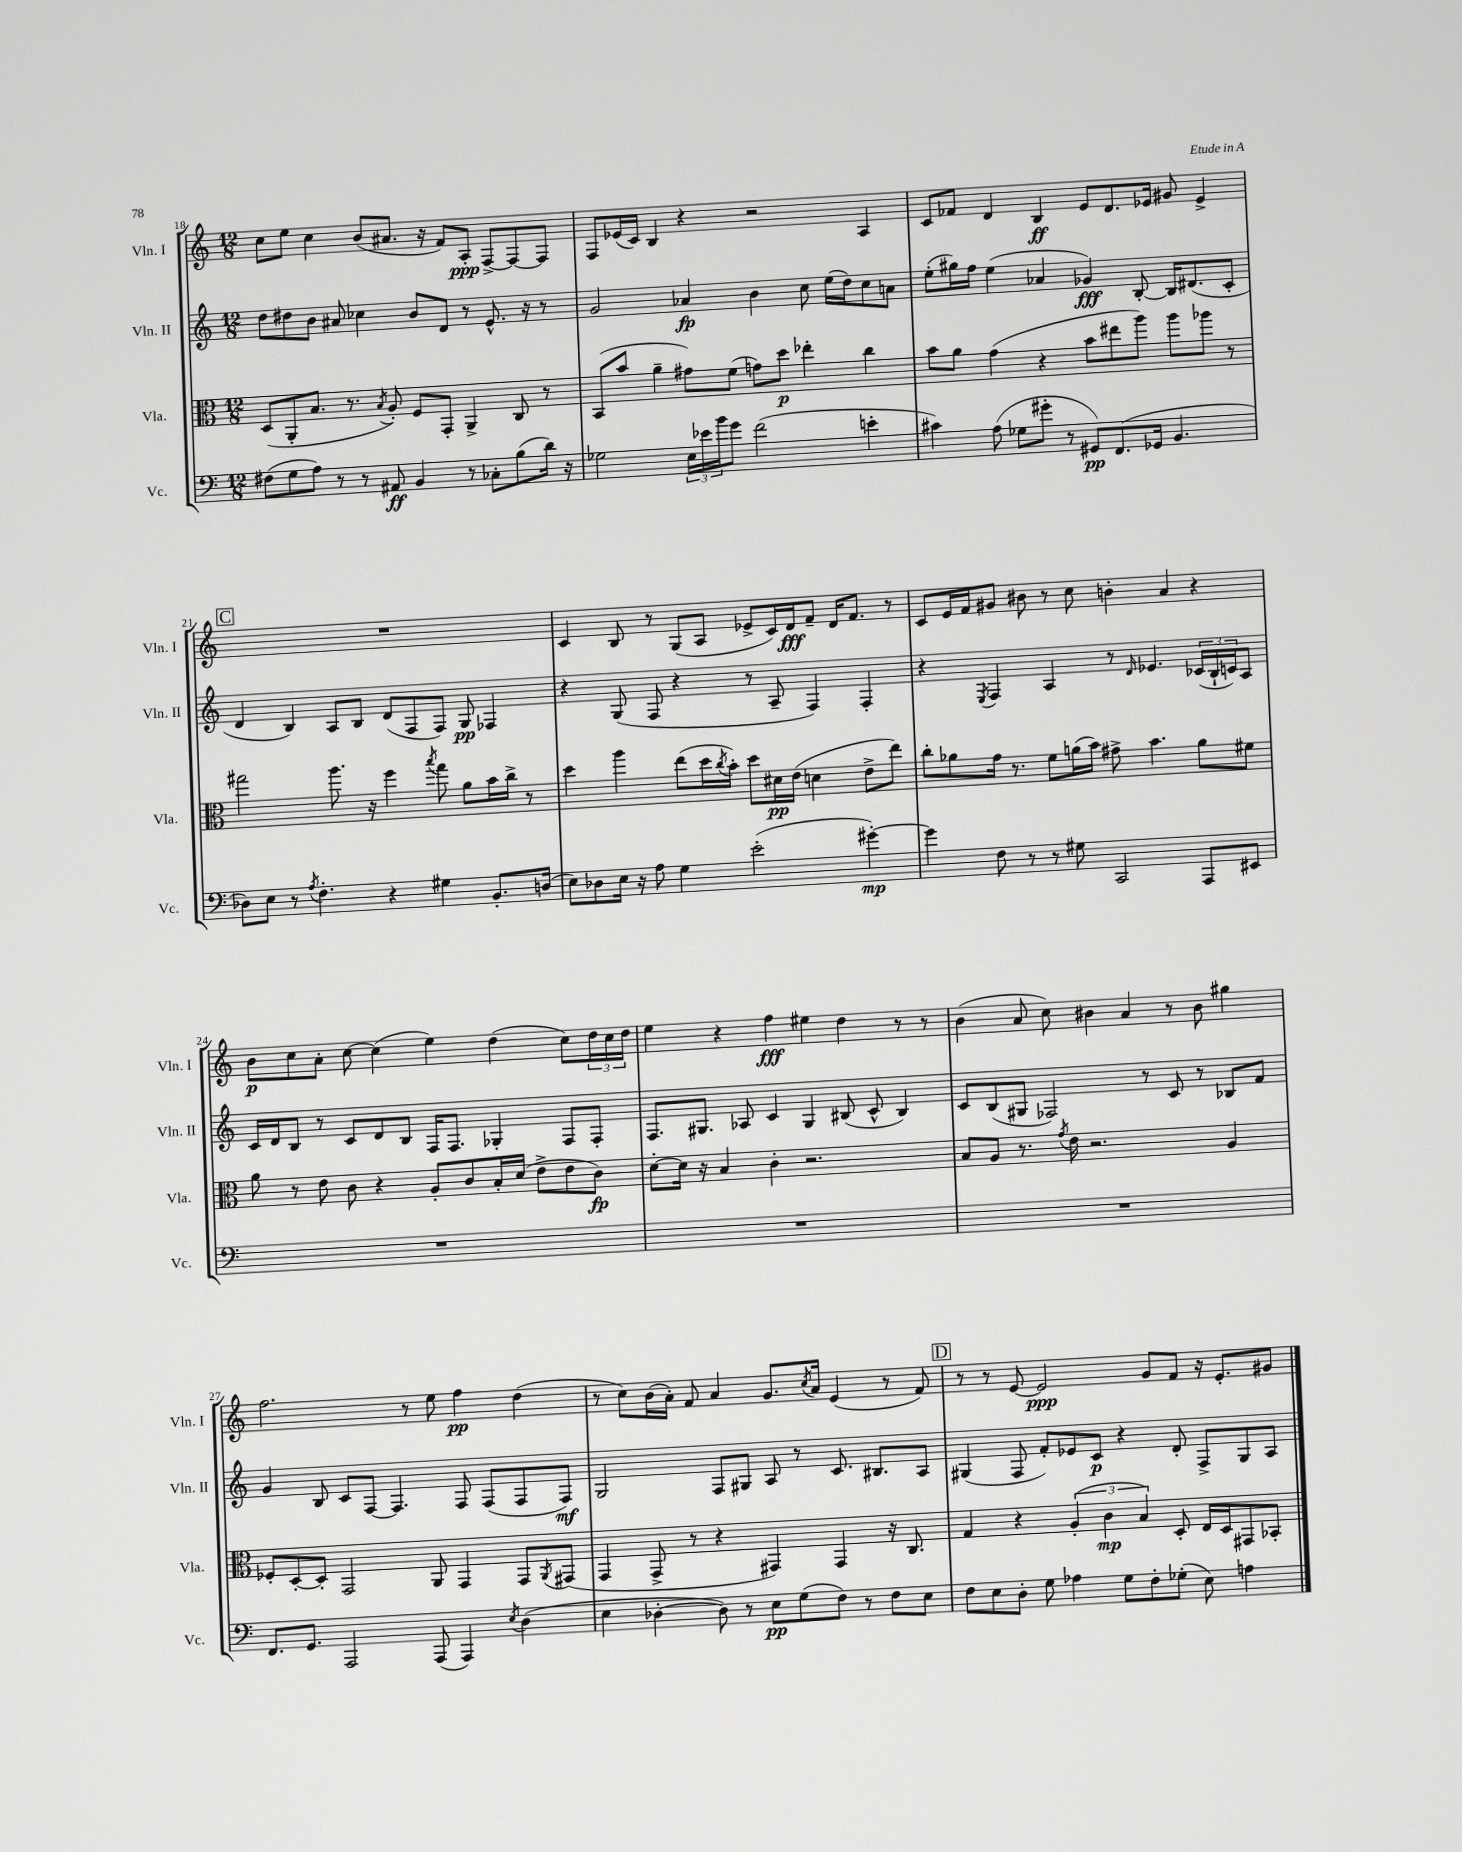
<<
\new StaffGroup <<
\new Staff = "s0" \with { instrumentName = "Vln. I" shortInstrumentName = "Vln. I" } {
    \clef treble \key c \major \numericTimeSignature \time 12/8
    c''8 e''8 c''4 b'8( ais'8. r16 f'8) a8-.\ppp f8~-> f8~ f8 |
    f8 ees'16( c'16) b4 r4 r2 a4 |
    c'8 fes'8 d'4 b4\ff e'8 d'8. ees'16 gis'8 ees'4-> |
    \mark \markup { \box "C" } R1. |
    c'4 b8 r8 g8( a8 ees'8-> c'16) d'16\fff f'8-- d'16 f'8. r8 |
    c'8 e'16 f'16 gis'8 bis'8 r8 c''8 b'4-. a'4 r4 |
    b'8\p c''8 a'8-. c''8~ c''4( e''4) d''4( c''8) \tuplet 3/2 { d''16 c''16 d''16 } |
    e''4 r4 f''4\fff eis''4 d''4 r8 r8 |
    b'4( a'8 c''8) bis'4 a'4 r8 bis'8 gis''4 |
    f''2. r8 e''8 f''4\pp d''4( |
    r8 c''8) b'16( a'16-.) f'8 a'4 g'8. \acciaccatura { c''8 } a'16 e'4( r8 f'8) |
    \mark \markup { \box "D" } r8 r8 e'8~ e'2\ppp g'8 f'8 r16 e'8.-. gis'8 \bar "|." |
}
\new Staff = "s1" \with { instrumentName = "Vln. II" shortInstrumentName = "Vln. II" } {
    \clef treble \key c \major \numericTimeSignature \time 12/8
    d''8 dis''8 b'8 ais'8 ces''4 b'8 d'8 r8 e'8.-^ r16 r8 |
    g'2 aes'4\fp b'4 c''8 e''16( d''16) c''8 a'8 |
    e''8-.( gis''16) f''16 e''4( aes'4 ges'4\fff) b8~-. b16 dis'8.( c'8-. |
    \mark \markup { \box "C" } d'4 b4) a8 b8 d'8( f8 f8) g8\pp fes4 |
    r4 g8( f8 r4 r8 a8-- f4) f4-. |
    r4 \acciaccatura { e8 } f4 a4 r8 \grace { d'16 } ees'4. \tuplet 3/2 { ces'16( b16-! c'16) } a8 |
    c'16 d'16 b8 r8 c'8 d'8 b8 f16 f8. ges4-. f8 f8-. |
    f8. gis8. aes8 c'4 gis4 bis8( c'8-^ bis4) |
    c'8 b8( gis8 fes2) r8 c'8 r8 bes8 f'8 |
    g'4 b8 c'8 f8~ f4. f8 f8( f8 f8\mf) |
    g2 f8 gis8 a8 r8 c'8. bis8. a8 |
    \mark \markup { \box "D" } gis4( f8 f'8-.) ees'8 c'8\p r4 d'8-. f8-> gis8 a8 \bar "|." |
}
\new Staff = "s2" \with { instrumentName = "Vla." shortInstrumentName = "Vla." } {
    \clef alto \key c \major \numericTimeSignature \time 12/8
    d8( a,8-. b8. r8. \acciaccatura { b8 } a8-.) f8 g,8-. a,4-> c8 r8 |
    b,8( b'8 a'4-- gis'8) f'8( g'8) d''8\p ees''4-. c''4 |
    b'8 a'8 g'4( r4 b'8 eis''8 a''8) a''8 aes''8 r8 |
    \mark \markup { \box "C" } gis''2 a''8. r16 f''4 \acciaccatura { b''8 } gis''8 a'8 b'16 c''16-> r8 |
    d''4 a''4 e''8( d''16 \acciaccatura { c''8 } b'16-.) d''8 dis'16\pp e'16( d'4 e'8-> e''8) |
    c''8-. aes'8 g'16 r8. f'8 a'16( b'16) gis'8-> b'4. a'8 fis'8 |
    a'8 r8 e'8 c'8 r4 a8-. c'8 b16-. d'16( e'8-> e'8 c'8\fp) |
    d'8~-. d'16 r16 b4 c'4-. r2. |
    b8 a8 r8. \acciaccatura { g'8 } e'16 r2. a4 |
    fes8-. d8~-. d8-. g,2 a,8 g,4 g,8 \acciaccatura { a,8 } gis,8( |
    g,4 g,8-> r8 r4 gis,4) gis,4 r16 c8. |
    \mark \markup { \box "D" } g4 r4 \tuplet 3/2 { a4-.( c'4\mp b4) } d8-. e16 d16 gis,8 bes,8-. \bar "|." |
}
\new Staff = "s3" \with { instrumentName = "Vc." shortInstrumentName = "Vc." } {
    \clef bass \key c \major \numericTimeSignature \time 12/8
    fis8( g8 a8) r8 r8 ais,8\ff b,4 r8 ces8-. b8( d'16) r16 |
    ges2 \tuplet 3/2 { e16 ees'16 b'16 } g'8 f'2( e'4-. |
    cis'4) a8( ges8 gis'8-. r8 gis,8\pp) f,8.( ges,16 b,4. |
    \mark \markup { \box "C" } des8) e8 r8 \acciaccatura { a8 } f4.-. r4 gis4 b,8.-. d16( |
    e8) des8 e16 r16 a8 g4 e'2-.( gis'4~-.\mp) |
    gis'4 f8 r8 r8 gis8 c,2 a,,8 eis,8 |
    R1. |
    R1. |
    R1. |
    f,8. g,8. a,,2 a,,8( a,,4) \acciaccatura { e8 } d4( |
    e4 des4~-. des8) r8 e8\pp g8( f8) r8 f8 e8 |
    \mark \markup { \box "D" } f8 e8 d8-. g8 aes4 g8 f8-. ges8-.( e8) a4 \bar "|." |
}
>>
>>
\layout { \context { \Score currentBarNumber = #18 } }
